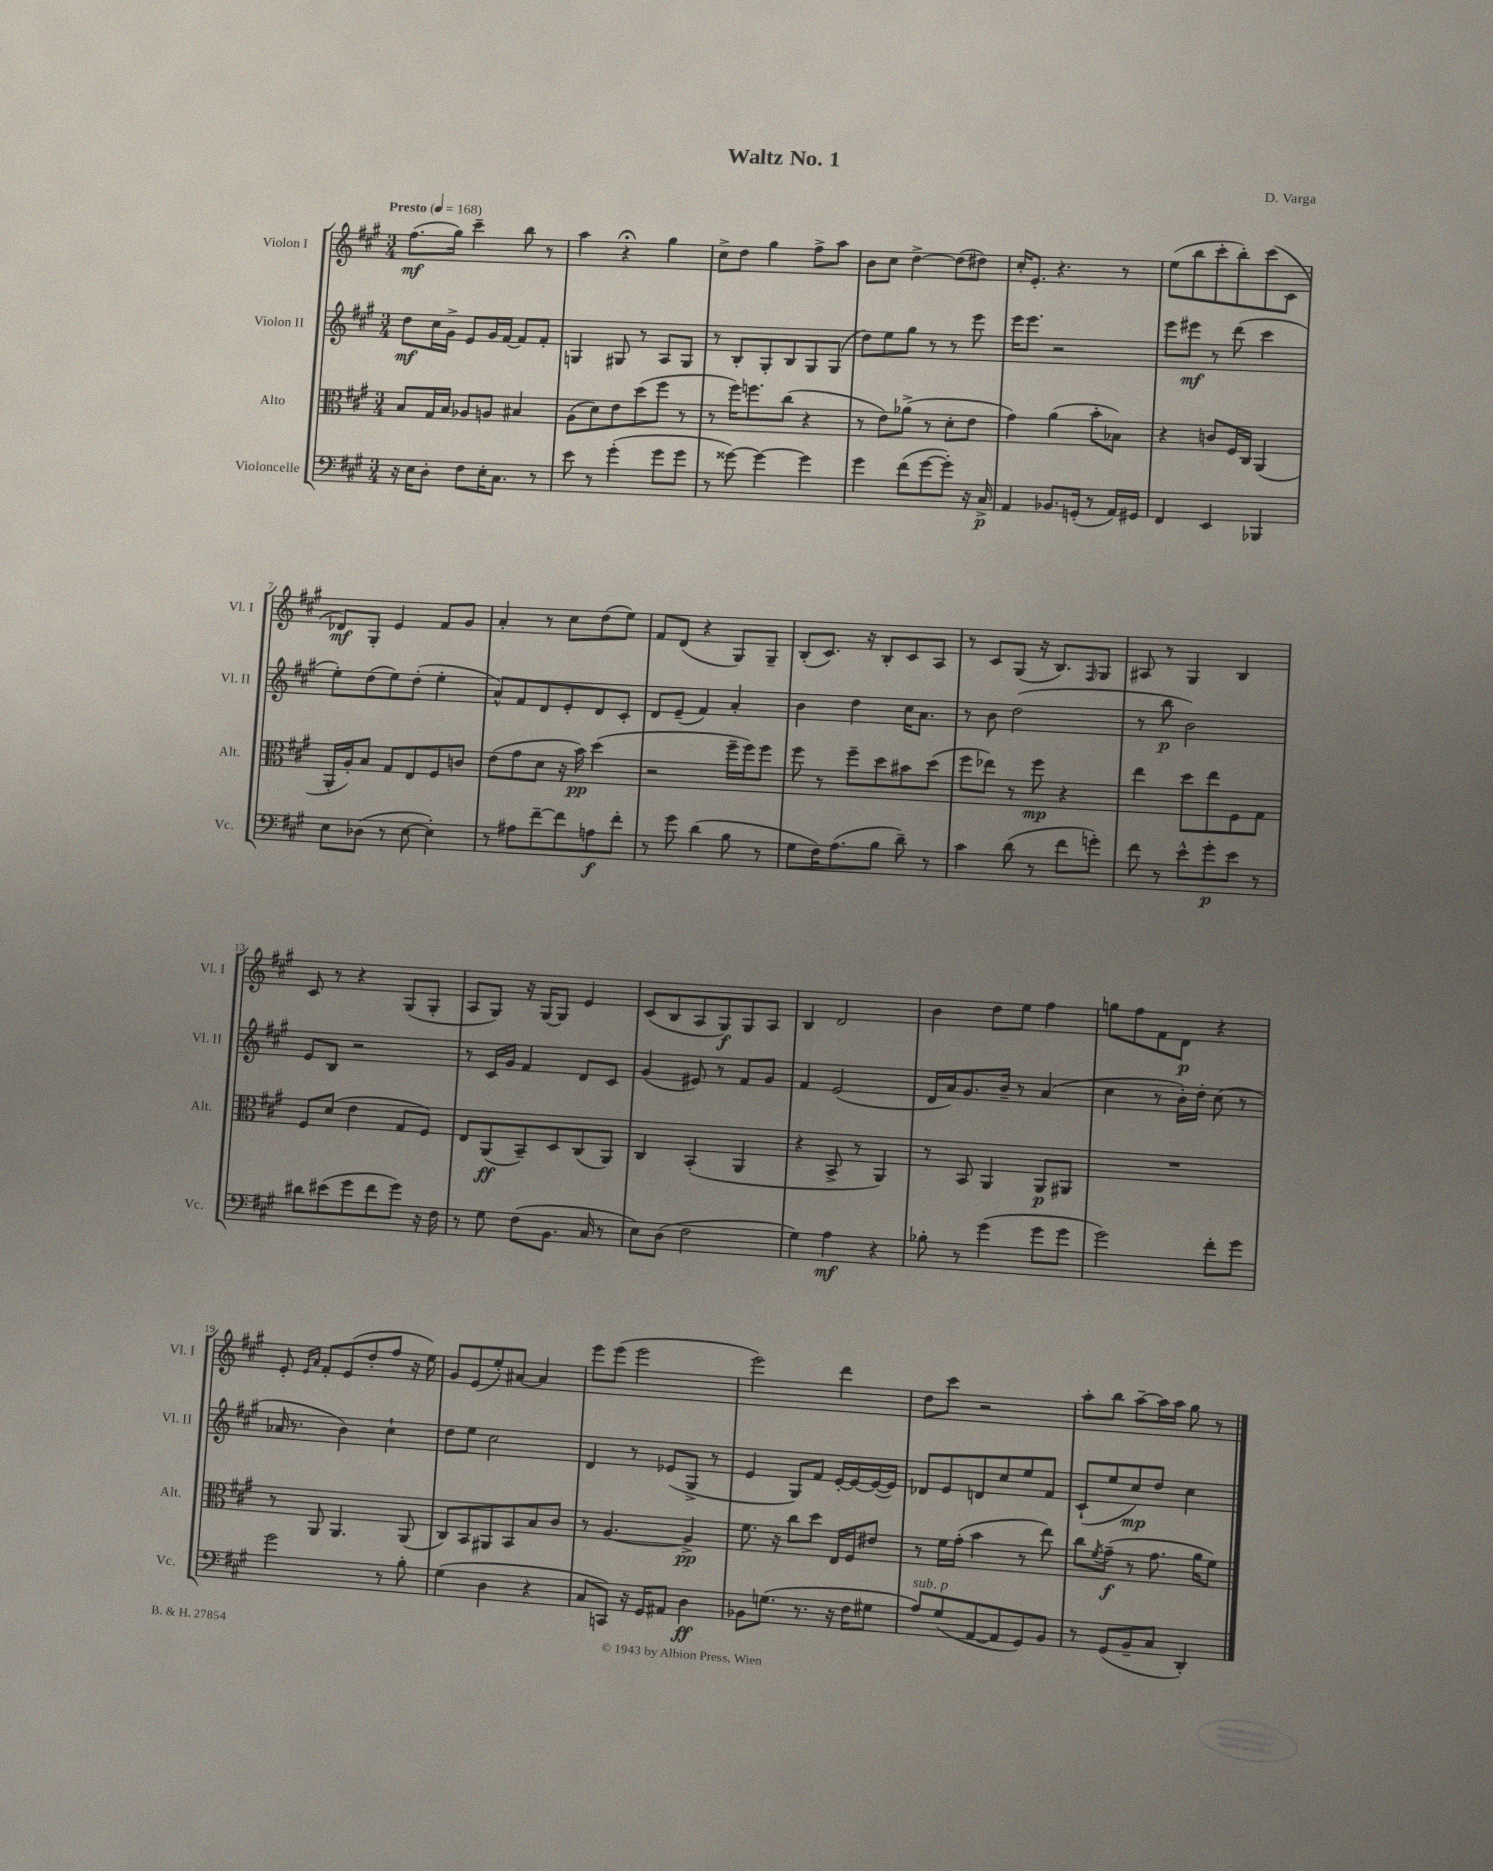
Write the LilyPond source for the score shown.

\header { title = "Waltz No. 1" composer = "D. Varga" }
<<
\new StaffGroup <<
\new Staff = "s0" \with { instrumentName = "Violon I" shortInstrumentName = "Vl. I" } {
    \clef treble \key a \major \numericTimeSignature \time 3/4 \tempo "Presto" 4 = 168
    fis''8.\mf( gis''16) cis'''4-- b''8 r8 |
    a''4 r4\fermata gis''4 |
    cis''8-> d''8 gis''4 fis''8-> a''8 |
    b'8 cis''8 d''4~-> d''8( dis''8) |
    cis''16-. e'8.-. r4. r8 |
    e''8( b''8 cis'''8-. b''8-.) cis'''8( cis'8 |
    des'8\mf) gis8-. e'4 fis'8 gis'8 |
    a'4-. r8 cis''8 d''8( e''8) |
    fis'8 d'8( r4 gis8) gis8-- |
    b8-.( cis'8.) r16 b8-. cis'8 a8 |
    r8 cis'8 gis8( r16 b8.) \grace { fis16 } gis8 |
    ais8 r8 gis4 b4 |
    cis'8 r8 r4 gis8( gis8-. |
    a8 gis8) r16 gis16~ gis8 e'4 |
    cis'8( b8 a8 gis8\f) gis8 a8 |
    b4 d'2 |
    b'4 d''8 e''8 fis''4 |
    g''8 fis''8 fis'8 d'8\p r4 |
    e'8-. \grace { e'16 a'16 } fis'8-. e'8( d''8-. fis''8 r16 e''16) |
    gis'8 e'8( e''8-.) ais'8~ ais'4 |
    e'''8 e'''8( e'''2 |
    e'''2) d'''4 |
    d''8 cis'''8 r2 |
    a''8-. b''8 a''8~-- a''16 a''16 gis''8 r8 \bar "|." |
}
\new Staff = "s1" \with { instrumentName = "Violon II" shortInstrumentName = "Vl. II" } {
    \clef treble \key a \major \numericTimeSignature \time 3/4
    d''8\mf cis''16 gis'16-> e'8 gis'16 fis'16~ fis'8 fis'8-. |
    g4 gis8 r8 a8 gis8 |
    r8 b8-. gis8-. b8 gis8 gis8( |
    d''8) e''8 gis''8 r8 r8 e'''8 |
    e'''16 e'''8. r2 |
    e'''8 eis'''8\mf r8 d'''8( cis'''4 |
    e''8-.) d''8( e''8) d''8-.( e''4-. |
    a'8-^) fis'8 d'8 e'8-. d'8 cis'8-. |
    d'8 e'8--( fis'4) a'4-. |
    b'4 d''4 cis''16 a'8. |
    r8 b'8 d''2( |
    r8 b''8\p b'2) |
    e'8 b8 r2 |
    r8 cis'16 gis'16 fis'4 d'8 cis'8 |
    gis'4( eis'8) r8 fis'8 gis'8 |
    fis'4 e'2( |
    d'16 a'16) gis'8. b'16-- r8 a'4( |
    cis''4 r8 b'16-.) d''16-. cis''8( r8 |
    aes'16 r8. b'4) cis''4-! |
    d''8 e''8 cis''2 |
    d'4 r8 ees'8( gis8-> r8 |
    e'4 gis8) fis'8 e'16~-. e'16~ e'16~( e'16) |
    des'8 e'8 d'8 cis''8 e''8 fis'8 |
    cis'8-!( e''8 cis''8\mp) d''8 cis''4 \bar "|." |
}
\new Staff = "s2" \with { instrumentName = "Alto" shortInstrumentName = "Alt." } {
    \clef alto \key a \major \numericTimeSignature \time 3/4
    b8 gis16 b16 aes8 a8 bis4 |
    a8( d'8) e'8 d''8( fis''8 r8 |
    r8 fis''16) f''8. cis''8( r4 |
    r8 e'8) aes'8->( r8 d'8-. e'8 |
    gis'4) a'4( b'8-. bes8) |
    r4 c'8 fis16 cis16 a,4( |
    a,16-. a16-.) b8 gis8 e8 fis8 c'8 |
    e'8( gis'8 d'8 r16 b'16\pp) d''4( |
    r2 fis''16-- fis''16) fis''8 |
    fis''8 r8 fis''8-- d''8 bis'8 d''8( |
    fis''8 ees''8) r8 fis''8\mp r4 |
    e''4 d''8 e''8 fis8 gis8 |
    fis8 d'8( e'4 gis8 fis8) |
    e8 a,8\ff( b,8--) d8 cis8( a,8) |
    cis4 b,4-.( a,4 |
    r4 b,8-> r8 a,4) |
    r8 b,8 a,4 a,8\p ais,8 |
    R2. |
    r8 a,8 a,4. a,8( |
    cis8) b,8 ais,8 b,8 b8 cis'8 |
    r8 a4.~ a4->\pp |
    fis'8. r16 cis''8 d''8 e16 fis16 eis'8 |
    r8 fis'16 gis'16-.( b'4 r8 e''8) |
    cis''8 \acciaccatura { fis'8 } gis'8--\f( r8 gis'8. a'16 fis'8) \bar "|." |
}
\new Staff = "s3" \with { instrumentName = "Violoncelle" shortInstrumentName = "Vc." } {
    \clef bass \key a \major \numericTimeSignature \time 3/4
    r16 e16 d8-. fis8 e16-. cis8. r8 |
    e'8 r8 gis'4-.( gis'8 gis'8 |
    r8 gisis'8~) gisis'4~ gisis'4 |
    gis'4 fis'8( gis'8~ gis'8-.) r16 cis16->\p |
    a,4 bes,8. g,16-.( r8 a,16) gis,16 |
    fis,4 e,4 bes,,4 |
    e8 des8( r8 e8~ e4-.) |
    r8 ais8 fis'8~-- fis'8 a8\f fis'8-. |
    r8 gis'8 d'4( b8 r8 |
    gis8 fis16) a8.( b8 d'8--) r8 |
    cis'4 d'8( r8 fis'8 g'8-.) |
    fis'8 r8 e'8-^ gis'8-.\p e'8 r8 |
    dis'8 eis'8( gis'8 fis'8 gis'8) r16 fis16 |
    r8 gis8 fis8( b,8. cis16 r8 |
    e8) d8( fis2 |
    gis4) a4\mf r4 |
    bes8-. r8 gis'4( gis'8 gis'8 |
    gis'2) fis'8-. gis'8 |
    gis'2 r8 b8-. |
    gis4( d4 r4 |
    cis8 c,8) r16 gis,16 ais,8 d4\ff |
    bes,8 g8.( r8. r16 fis16 gis8 |
    a8^\markup { \italic "sub. p" }) gis8( a,8~ a,8 gis,8) b,8 |
    r8 gis,8( b,8-- cis8 d,4-.) \bar "|." |
}
>>
>>
